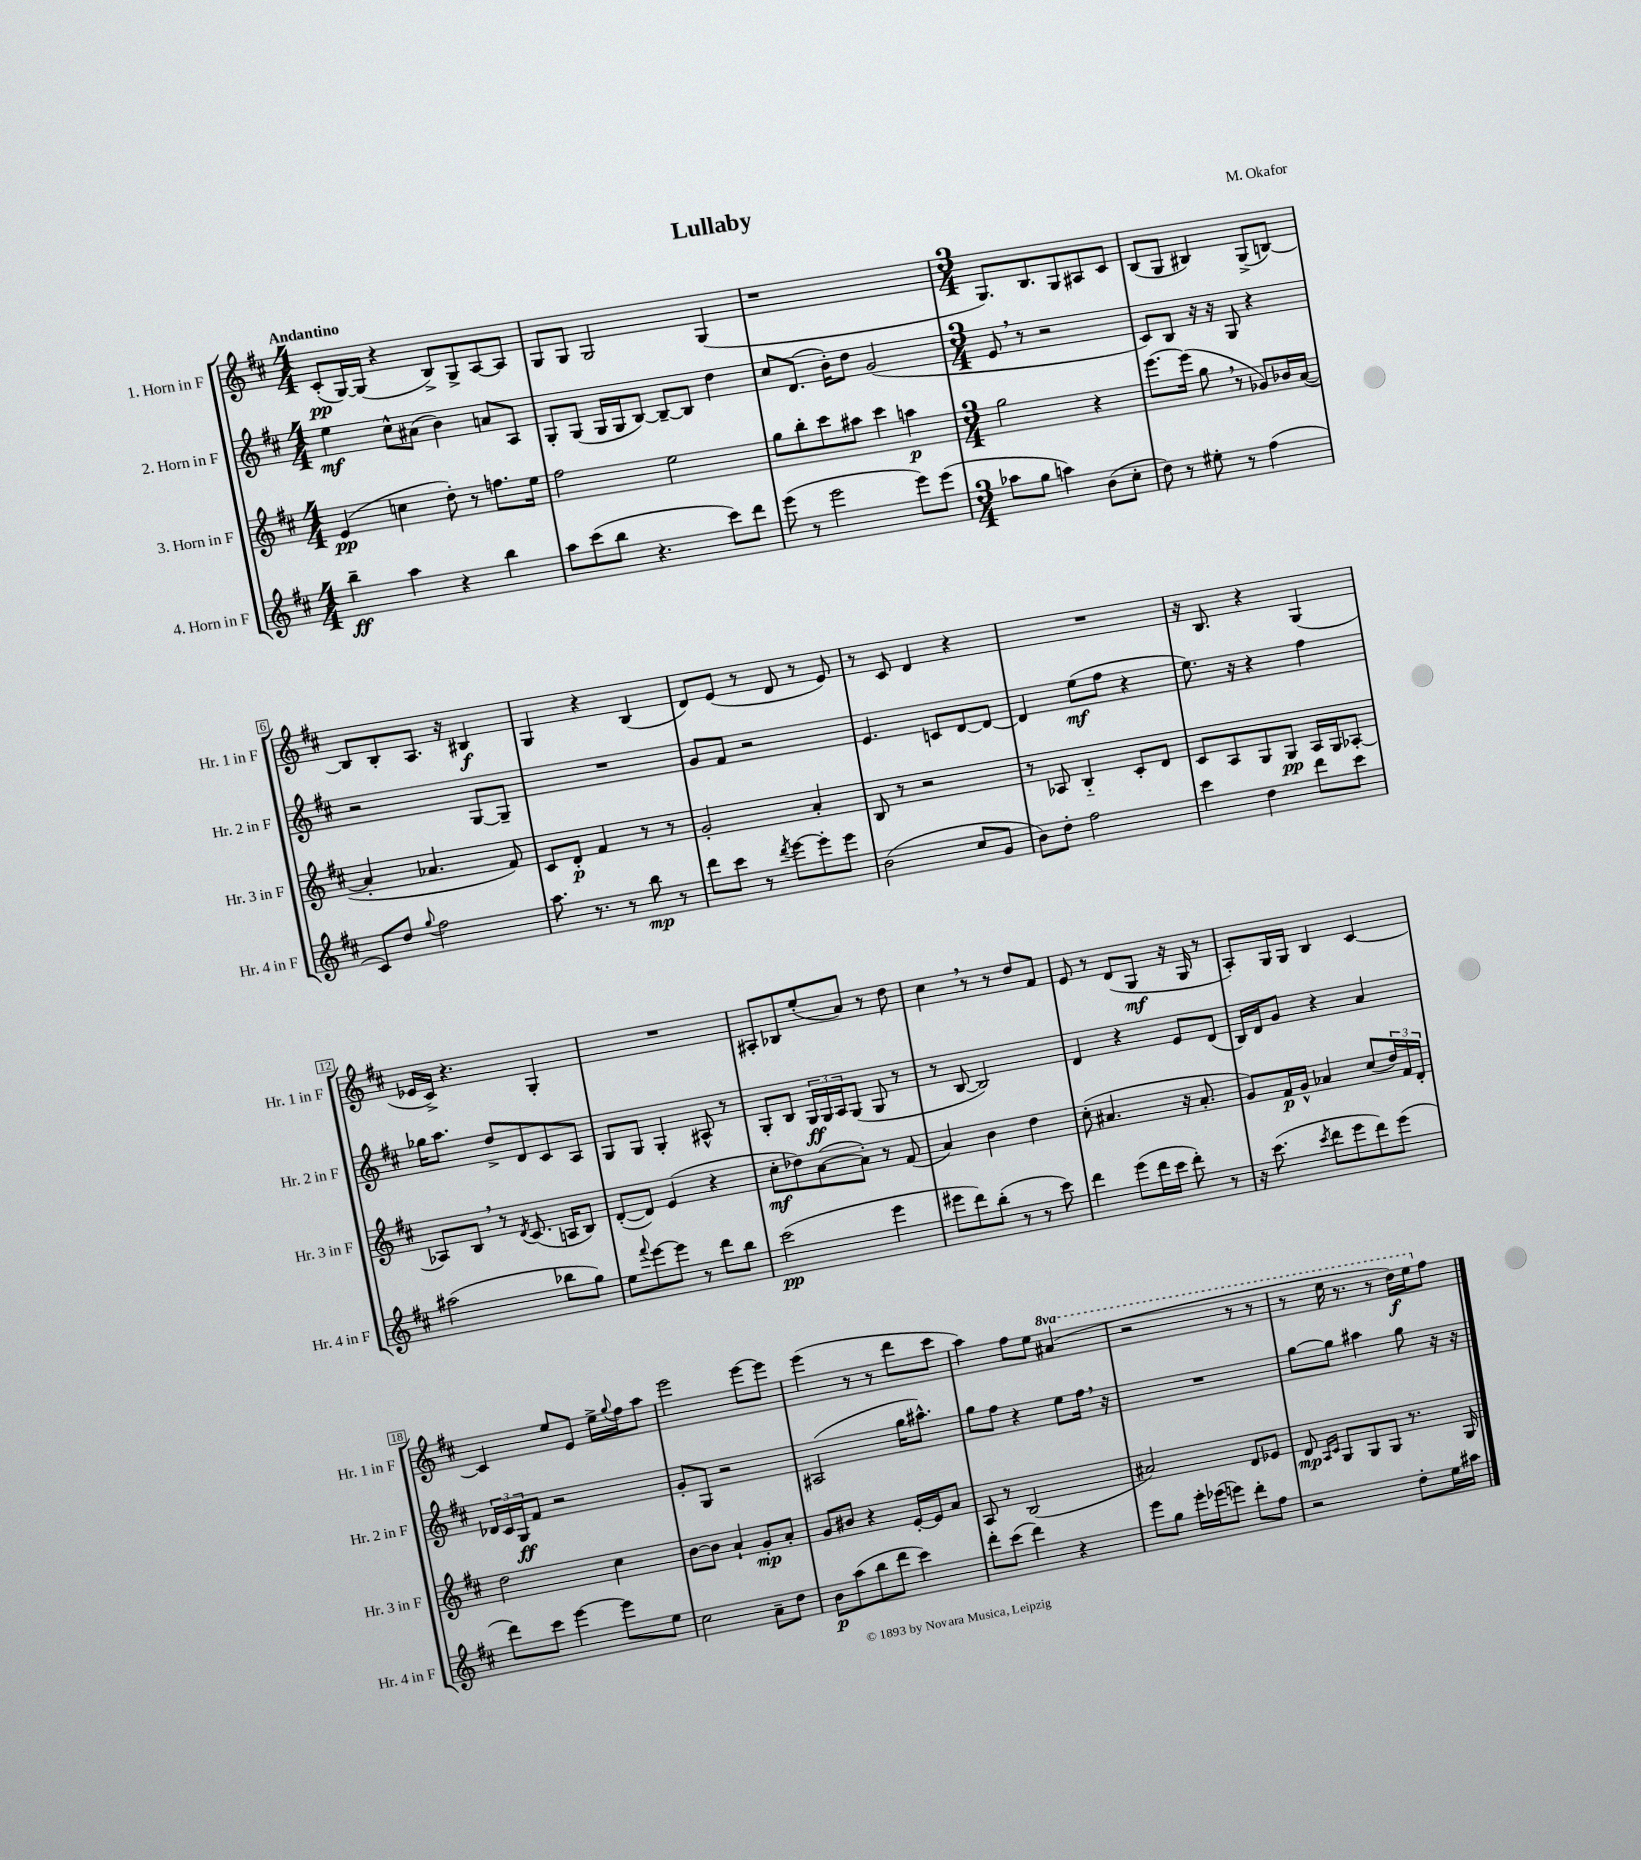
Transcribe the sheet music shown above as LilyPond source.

\header { title = "Lullaby" composer = "M. Okafor" }
<<
\new StaffGroup <<
\new Staff = "s0" \with { instrumentName = "1. Horn in F" shortInstrumentName = "Hr. 1 in F" } {
    \clef treble \key d \major \numericTimeSignature \time 4/4 \set Staff.ottavationMarkups = #ottavation-simple-ordinals \tempo "Andantino"
    cis'8-.\pp( g16~) g16( r4 b8->) g8-> a8~ a8 |
    g8 g8 g2 g4( |
    r1 |
    \numericTimeSignature \time 3/4 g8.) b8. g8 ais8 cis'8 |
    b8( g8 bis4) g8->( b8~) |
    b8 b8-. a8. r16 bis4\f |
    g4 r4 b4( |
    d'8) e'8( r8 d'8 r8 e'8) |
    r8 cis'8 d'4 r4 |
    R2. |
    r16 b8. r4 g4( |
    ees'16 cis'16->) r4. g4-. |
    R2. |
    ais8-. bes8 e''8-.( a'8) r8 d''8 |
    cis''4 \breathe r8 r8 d''8 fis'8 |
    e'8 r8 d'8( g8\mf r16 g16 r8 |
    a8-.) g16 g16 b4 cis'4~ |
    cis'4 e''8 e'8 e''16-> \appoggiatura { g''8 } fis''16 a''8 |
    e'''2 e'''8~ e'''8 |
    e'''4( r8 r8 d'''8 cis'''8 |
    a''4) fis''8 e''8 \ottava #1 ais''4( |
    r2 r8 r8 |
    r8 e'''16 r8. r8 d'''16\f) e'''16 \ottava #0 fis''8 \bar "|." |
}
\new Staff = "s1" \with { instrumentName = "2. Horn in F" shortInstrumentName = "Hr. 2 in F" } {
    \clef treble \key d \major \numericTimeSignature \time 4/4
    e''4\mf cis''8-^ ais'8( b'4) a'8 a8 |
    g8-. g8( g16 g16 b8~) b8~-- b8 d''4 |
    cis''8 d'8.( b'16-.) d''8 g'2( |
    \numericTimeSignature \time 3/4 e'8 \breathe r8 r2 |
    cis'8) b8 r16 r16 g8 r4 |
    r2 g8~ g8-- |
    R2. |
    g'8 fis'8 r2 |
    e'4. c'8 d'8~ d'8~ |
    d'4 e''8\mf( fis''8 r4 |
    e''8.) r16 r4 fis''4 |
    ges''16 a''8. d''8-> d'8 cis'8 a8 |
    g8 g8 g4-. ais8-^ r8 |
    g8-. b8 \tuplet 3/2 { g16\ff g16 a16 } g8( g8 r8 |
    r8 b8~ b2) |
    d'4 r4 e'8 d'8( |
    b16) d'16 g'8 r4 a'4 |
    \tuplet 3/2 { des'16 cis'16 g16\ff } fis'8 r2 |
    g'8-. g8 r2 |
    ais2( g''16 ais''8.-^) |
    g''8 fis''8 r4 e''8 fis''16 \breathe r16 |
    R2. |
    g''8~ g''8 ais''4 g''8 r16 r16 \bar "|." |
}
\new Staff = "s2" \with { instrumentName = "3. Horn in F" shortInstrumentName = "Hr. 3 in F" } {
    \clef treble \key d \major \numericTimeSignature \time 4/4
    e'4\pp( c''4 d''8-.) r8 f''8. e''16 |
    fis''2 e''2 |
    g''8 b''8-. cis'''8 ais''8 cis'''4 a''4\p |
    \numericTimeSignature \time 3/4 g''2 r4 |
    e'''8.~ e'''16( g''8 \breathe r8 ges'8) bes'16 a'16~( |
    a'4-. aes'4. fis'8) |
    cis'8 d'8-.\p fis'4 r8 r8 |
    g'2-. a'4-. |
    b8 r8 r2 |
    r8 aes8 b4-_ cis'8-. d'8 |
    cis'8 a8 g8 g8\pp a16 g16 aes8~-. |
    aes8 b8 \breathe r8 \acciaccatura { d'8 } cis'8.( a16 b8) |
    d'8~-.( d'8) e'4( r4 |
    cis''8-.\mf des''8) a'8~( a'8-.) r8 fis'8( |
    a'4) b'4 d''4 |
    cis''8-.( ais'4. r16 ais'8.-. |
    g'8) fis'16\p g'16-^ aes'4 cis''8( \tuplet 3/2 { d''16) fis'16 d'16-. } |
    d''2 cis''4 |
    b'8~ b'8 a'4-! g'8-.\mp a'8-. |
    g'8 bis'8 r4 e'16~-. e'16 a'8 |
    a8 r8 b2( |
    ais'2) d'8 ees'8 |
    d'8\mp \grace { a16 cis'16 } g8 g8 g8 r8. g16 \bar "|." |
}
\new Staff = "s3" \with { instrumentName = "4. Horn in F" shortInstrumentName = "Hr. 4 in F" } {
    \clef treble \key d \major \numericTimeSignature \time 4/4
    b''4--\ff a''4 r4 b''4 |
    a''8 cis'''8( b''8 r4. cis'''8) d'''8 |
    e'''8( r8 e'''2 e'''8) e'''8( |
    \numericTimeSignature \time 3/4 aes''8 g''8 a''4) b'8( cis''8-. |
    d''8) r8 eis''8-. r8 fis''4( |
    cis'8) d''8 \appoggiatura { g''8 } fis''2 |
    a''8. r8. r8 b''8\mp r8 |
    d'''8 cis'''8 r8 \acciaccatura { d'''8 } e'''8~ e'''8-. e'''8 |
    b'2( cis''8 g'8 |
    b'8) d''8-. fis''2 |
    cis'''4 d''4 d'''8 cis'''8 |
    ais''2( bes''8 g''8) |
    e''8 \appoggiatura { fis'''8 } e'''8~ e'''8 r8 d'''8 b''8 |
    cis'''2\pp( e'''4 |
    eis'''8 d'''8) b''8-.( r8 r8 cis'''8) |
    d'''4 e'''8( d'''16 cis'''16 d'''8-.) r8 |
    r16 cis'''8.( \acciaccatura { cis'''8 } d'''8 e'''8 d'''8) e'''8( |
    d'''8) cis'''8 e'''4~ e'''8 e''8 |
    cis''2 a'8-- d''8 |
    b'8\p a''8( b''8 d'''8 cis'''4) |
    d'''8-. cis'''8( d'''4) r4 |
    e'''8 g''8 e'''16-. ees'''16( e'''8) d'''8-. fis''8 |
    r2 d''8-. e''16 ais''16 \bar "|." |
}
>>
>>
\layout { \context { \Score \override BarNumber.stencil = #(make-stencil-boxer 0.1 0.3 ly:text-interface::print) } }
